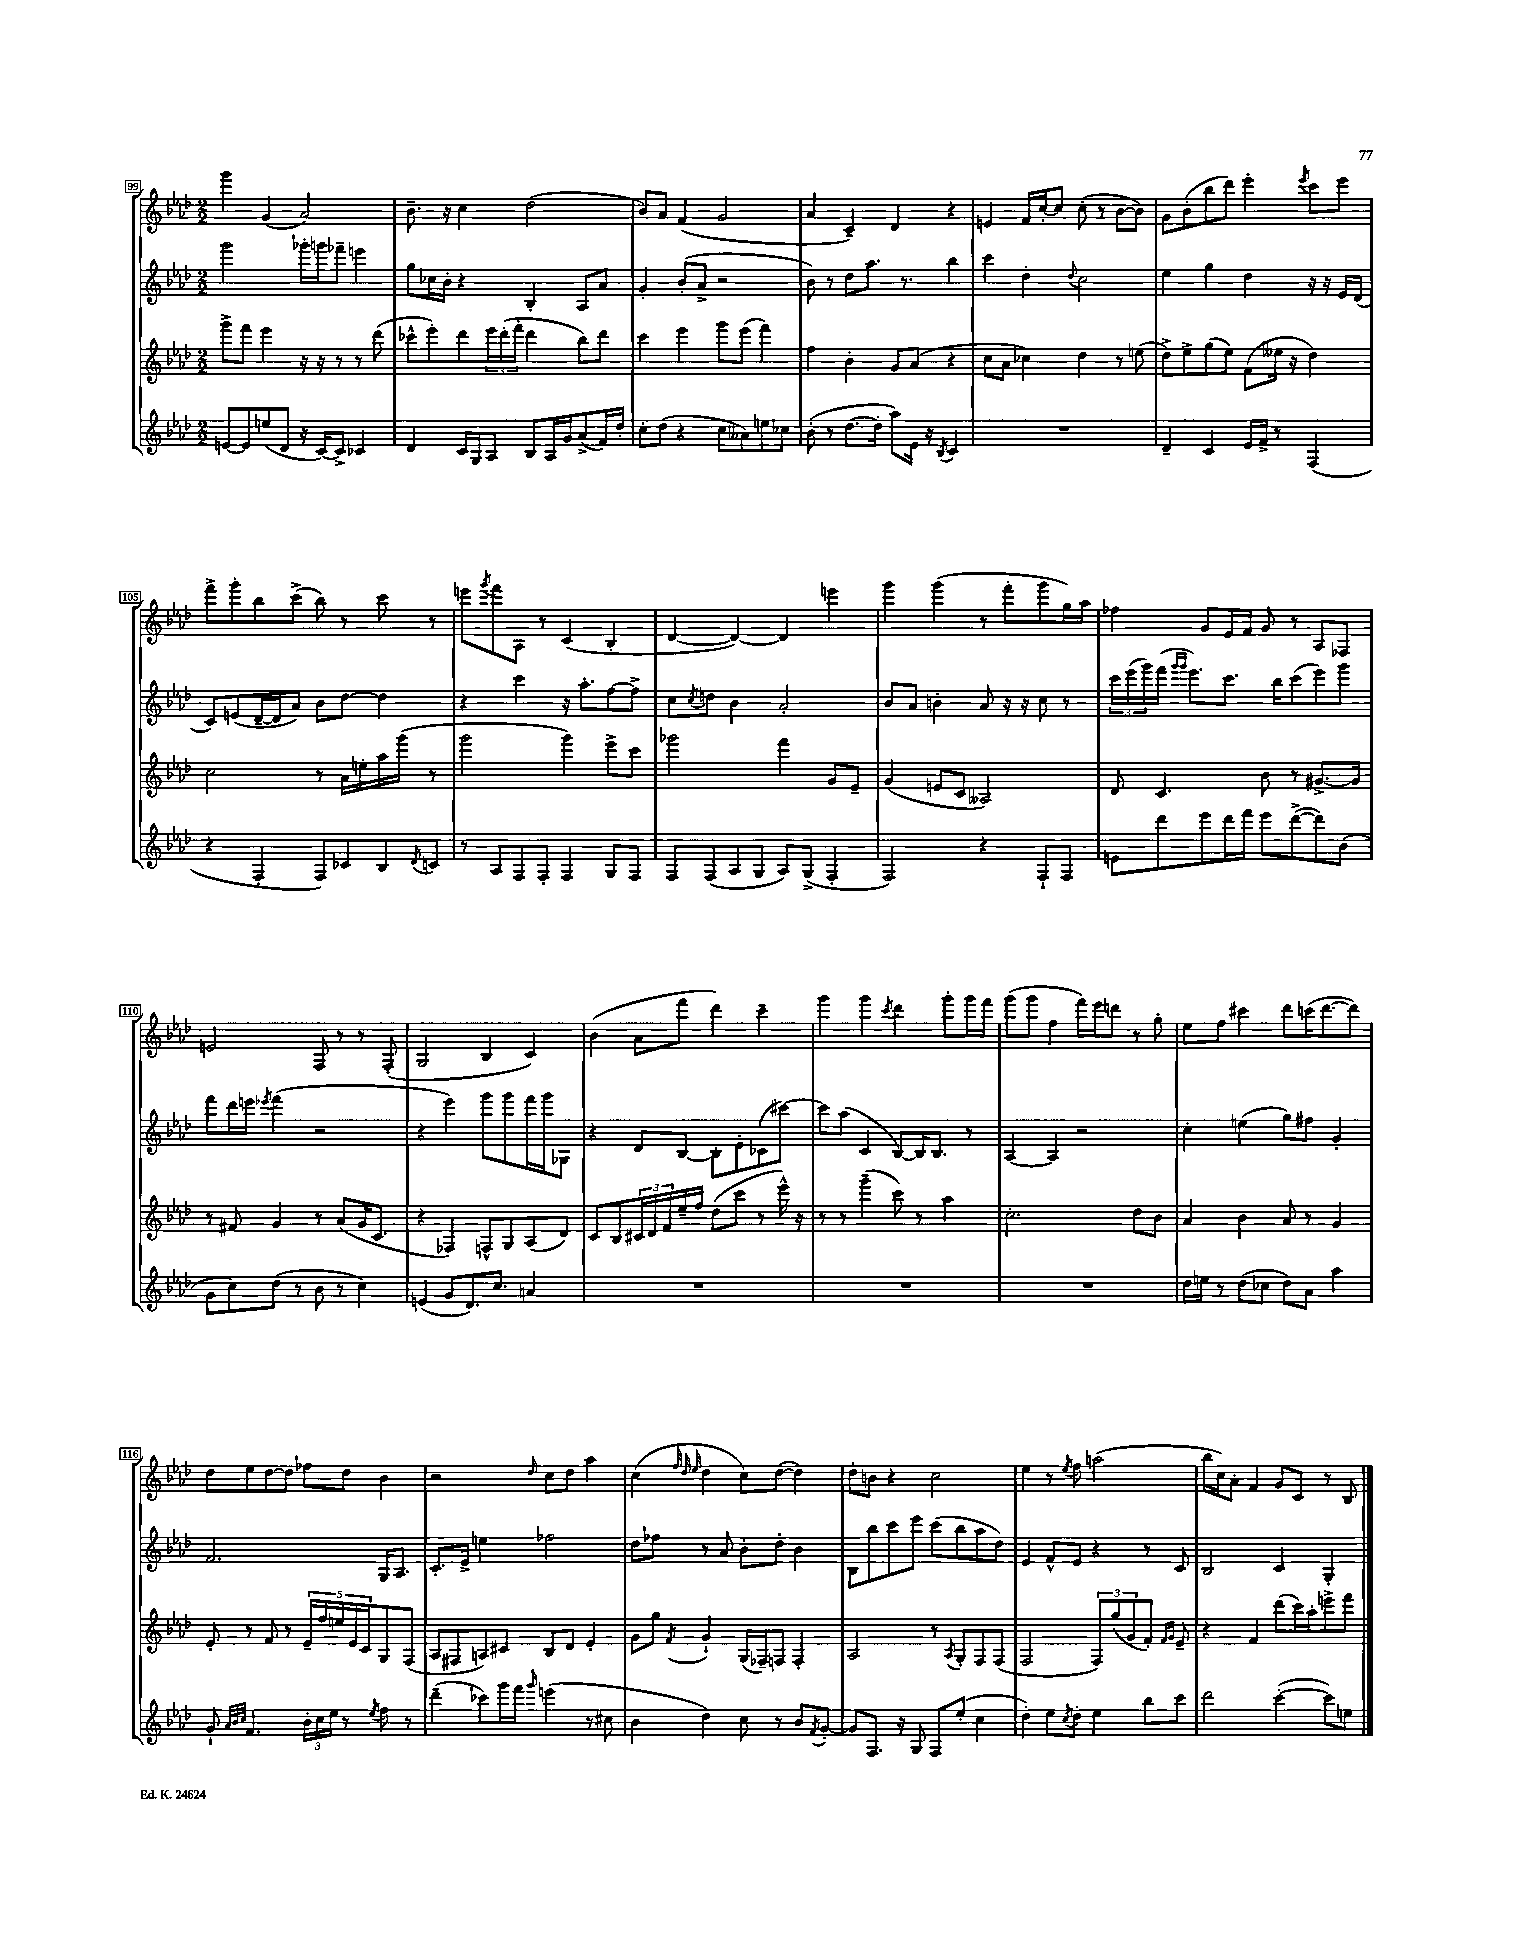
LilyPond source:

<<
\new StaffGroup <<
\new Staff = "s0" {
    \clef treble \key aes \major \numericTimeSignature \time 2/2
    g'''4 g'4( aes'2) |
    bes'8.-- r16 c''4 des''2( |
    bes'8) aes'8 f'4( g'2 |
    aes'4 c'4--) des'4 r4 |
    e'4 f'16 c''16~-. c''8 c''8-.( r8 bes'8~ bes'8) |
    g'8 bes'8-.( bes''8 des'''8) ees'''4-. \acciaccatura { ees'''8 } c'''8 ees'''8 |
    f'''8-> g'''8-. bes''8 c'''8->( bes''8) r8 c'''8 r8 |
    e'''8 \acciaccatura { g'''8 } f'''8 aes8 r8 c'4( bes4-. |
    des'4~ des'4~) des'4 e'''4 |
    g'''4 g'''4( r8 f'''8-. g'''8 g''16) aes''16 |
    fes''4 g'8 ees'16 f'16 g'8 r8 aes8 fes8 |
    e'2 f8 r8 r8 f8-.( |
    g2 bes4 c'4) |
    bes'4( aes'8 f'''8 des'''4) c'''4-- |
    g'''4 g'''4 \acciaccatura { c'''8 } des'''4 g'''8-. g'''16 f'''16 |
    g'''8( g'''8 f''4 f'''16) ees'''16 d'''8 r8 g''8-. |
    ees''8 f''8 cis'''4 des'''8 c'''16( des'''8.~ des'''8) |
    des''8 ees''8 des''8~ des''8 fes''8 des''8 bes'4 |
    r2 \grace { des''16 } c''8 des''8 aes''4 |
    c''4( \grace { f''32 des''32 ees''32 } des''4 c''8) des''8~( des''4) |
    des''8-. b'8 r4 c''2 |
    ees''4 r8 \acciaccatura { ees''8 } f''8 a''2( |
    bes''16 c''16) aes'8-. f'4 g'8 c'8 r8 bes8 \bar "|." |
}
\new Staff = "s1" {
    \clef treble \key aes \major \numericTimeSignature \time 2/2
    g'''2 ges'''16-. g'''16 fes'''8-- e'''4 |
    g''8 ces''16 bes'16-. r4 bes4-. aes8 aes'8 |
    g'4-. bes'8-.( aes'8-> r2 |
    bes'8) r8 des''8 aes''8. r8. bes''4 |
    c'''4 des''4-. \appoggiatura { des''8 } c''2 |
    ees''4 g''4 des''4 r16 r16 ees'16 des'16( |
    c'8) e'8( des'16~-- des'16 aes'8) bes'8 des''8~ des''4 |
    r4 c'''4 r16 aes''8.-. f''8~ f''8-> |
    c''8 \acciaccatura { c''8 } d''8 bes'4 aes'2-. |
    bes'8 aes'8 b'4-. aes'8 r16 r16 c''8 r8 |
    \tuplet 3/2 { c'''16 ees'''16( g'''16) } f'''16( \grace { g'''16 g'''16 } ees'''8.) c'''8. bes''16 c'''8( ees'''8) g'''8 |
    f'''8 des'''16 e'''16 \acciaccatura { ees'''8 } f'''4( r2 |
    r4 ees'''4) g'''8 g'''8 f'''16 g'''16 ges8 |
    r4 des'8 bes8~ bes8-. ees'8-. ces'8( cis'''8~) |
    cis'''8 aes''8( c'4 bes8~) bes16 bes8. r8 |
    aes4~ aes4 r2 |
    c''4-. e''4( g''8) fis''8 g'4-. |
    f'2. g16 aes8. |
    c'8.-. ees'16-> e''4 fes''2 |
    des''8 fes''8 r8 aes'8 bes'8-. des''8-. bes'4 |
    bes8 bes''8 c'''8 ees'''8 c'''8( bes''8 aes''8 des''8) |
    ees'4 f'8-^ ees'8 r4 r8 c'8 |
    bes2 c'4 g4-. \bar "|." |
}
\new Staff = "s2" {
    \clef treble \key aes \major \numericTimeSignature \time 2/2
    g'''8-> f'''8 ees'''4 r16 r16 r8 r8 des'''8( |
    ces'''8-^ ees'''8-.) des'''8 \tuplet 3/2 { ees'''16 des'''16-.( f'''16-. } des'''4 bes''8) des'''8 |
    c'''4 ees'''4 g'''8 ees'''8( f'''4) |
    f''4 bes'4-. g'8 aes'8( r4 |
    c''8 aes'8 ces''4) des''4 r8 e''8( |
    des''8->) ees''8-> g''8( ees''8) f'8( eeses''16 r16 des''4) |
    c''2 r8 aes'16 e''16-. aes''16 g'''16( r8 |
    g'''2 g'''4) ees'''8-> c'''8 |
    ges'''2 f'''4 g'8 ees'8-- |
    g'4( e'8 c'8 aeses2) |
    des'8 c'4. bes'8 r8 gis'8.~-> gis'16 |
    r8 fis'8 g'4 r8 aes'8( g'16 c'8. |
    r4 fes4) f8-^ g8 aes8( des'8) |
    c'8 bes8 \tuplet 3/2 { cis'16 des'16 f'16 } ees''16-- f''16 des''8( c'''8 r8 ees'''16-^) r16 |
    r8 r8 g'''4--( c'''8) r8 aes''4 |
    c''2.-. des''8 bes'8 |
    aes'4 bes'4 aes'8 r8 g'4 |
    ees'8-. r8 f'8 r8 \tuplet 5/4 { ees'16-- f''16 e''16 ees'16 c'16 } g8 f8( |
    aes8 fis8 a8) cis'8 bes8 des'8 ees'4-. |
    g'8 g''8 \acciaccatura { f'8 } g'4-! g16( fes16--) f8 f4-. |
    aes2 r8 \acciaccatura { aes8 } g8-. f8 f8( |
    f2 \tuplet 3/2 { f8) g''8( g'8 } f'8-.) \grace { f'16 g'16 } ees'8-- |
    r4 f'4 des'''8( c'''16) aes''16-. e'''8-> f'''8 \bar "|." |
}
\new Staff = "s3" {
    \clef treble \key aes \major \numericTimeSignature \time 2/2
    e'8~ e'8 e''8( des'8 r16 c'16~) c'8-> ces'4 |
    des'4 c'16 g16 aes8 bes8 aes16 g'16 aes'8->( f'16) des''16-. |
    c''8-. des''8( r4 c''8 aeses'8) e''8 ces''8 |
    bes'8-.( r8 des''8.~ des''16-. aes''8) ees'16 r16 \acciaccatura { bes8 } c'4 |
    R1 |
    des'4-- c'4 ees'16 f'16-> r8 f4( |
    r4 f4-. f8) ces'8 bes8 \acciaccatura { des'8 } c'8 |
    r8 aes8 f8 f8-. f4 g8 f8 |
    f8 f8( aes8 g8 aes8) g8->( f4-. |
    f2) r4 f8-! f8 |
    e'8 des'''8 ees'''8 des'''16 f'''16 ees'''8 des'''8~->( des'''8) bes'8( |
    g'8 c''8) des''8( r8 bes'8 r8 c''4) |
    e'4( g'8 des'8.) c''8. a'4 |
    R1 |
    R1 |
    R1 |
    des''16 e''16 r8 des''8( ces''8 des''8) aes'8 aes''4 |
    g'8-! \grace { aes'32 bes'32 c''32 } f'4. \tuplet 3/2 { bes'16-. c''16 ees''16 } r8 \acciaccatura { ees''8 } f''8 r8 |
    des'''4--( ces'''8) g'''16 f'''16 \grace { g'''16 } e'''4( r8 cis''8 |
    bes'4 des''4) c''8 r8 bes'8 \acciaccatura { f'8 } g'8~-. |
    g'8 f8. r16 g8 f8 ees''8-.( c''4 |
    des''4-.) ees''8 \acciaccatura { c''8 } des''8-. ees''4 bes''8 c'''8 |
    des'''2 c'''4~-.( c'''8) e''8 \bar "|." |
}
>>
>>
\layout { \context { \Score currentBarNumber = #99 \override BarNumber.stencil = #(make-stencil-boxer 0.1 0.3 ly:text-interface::print) } }
